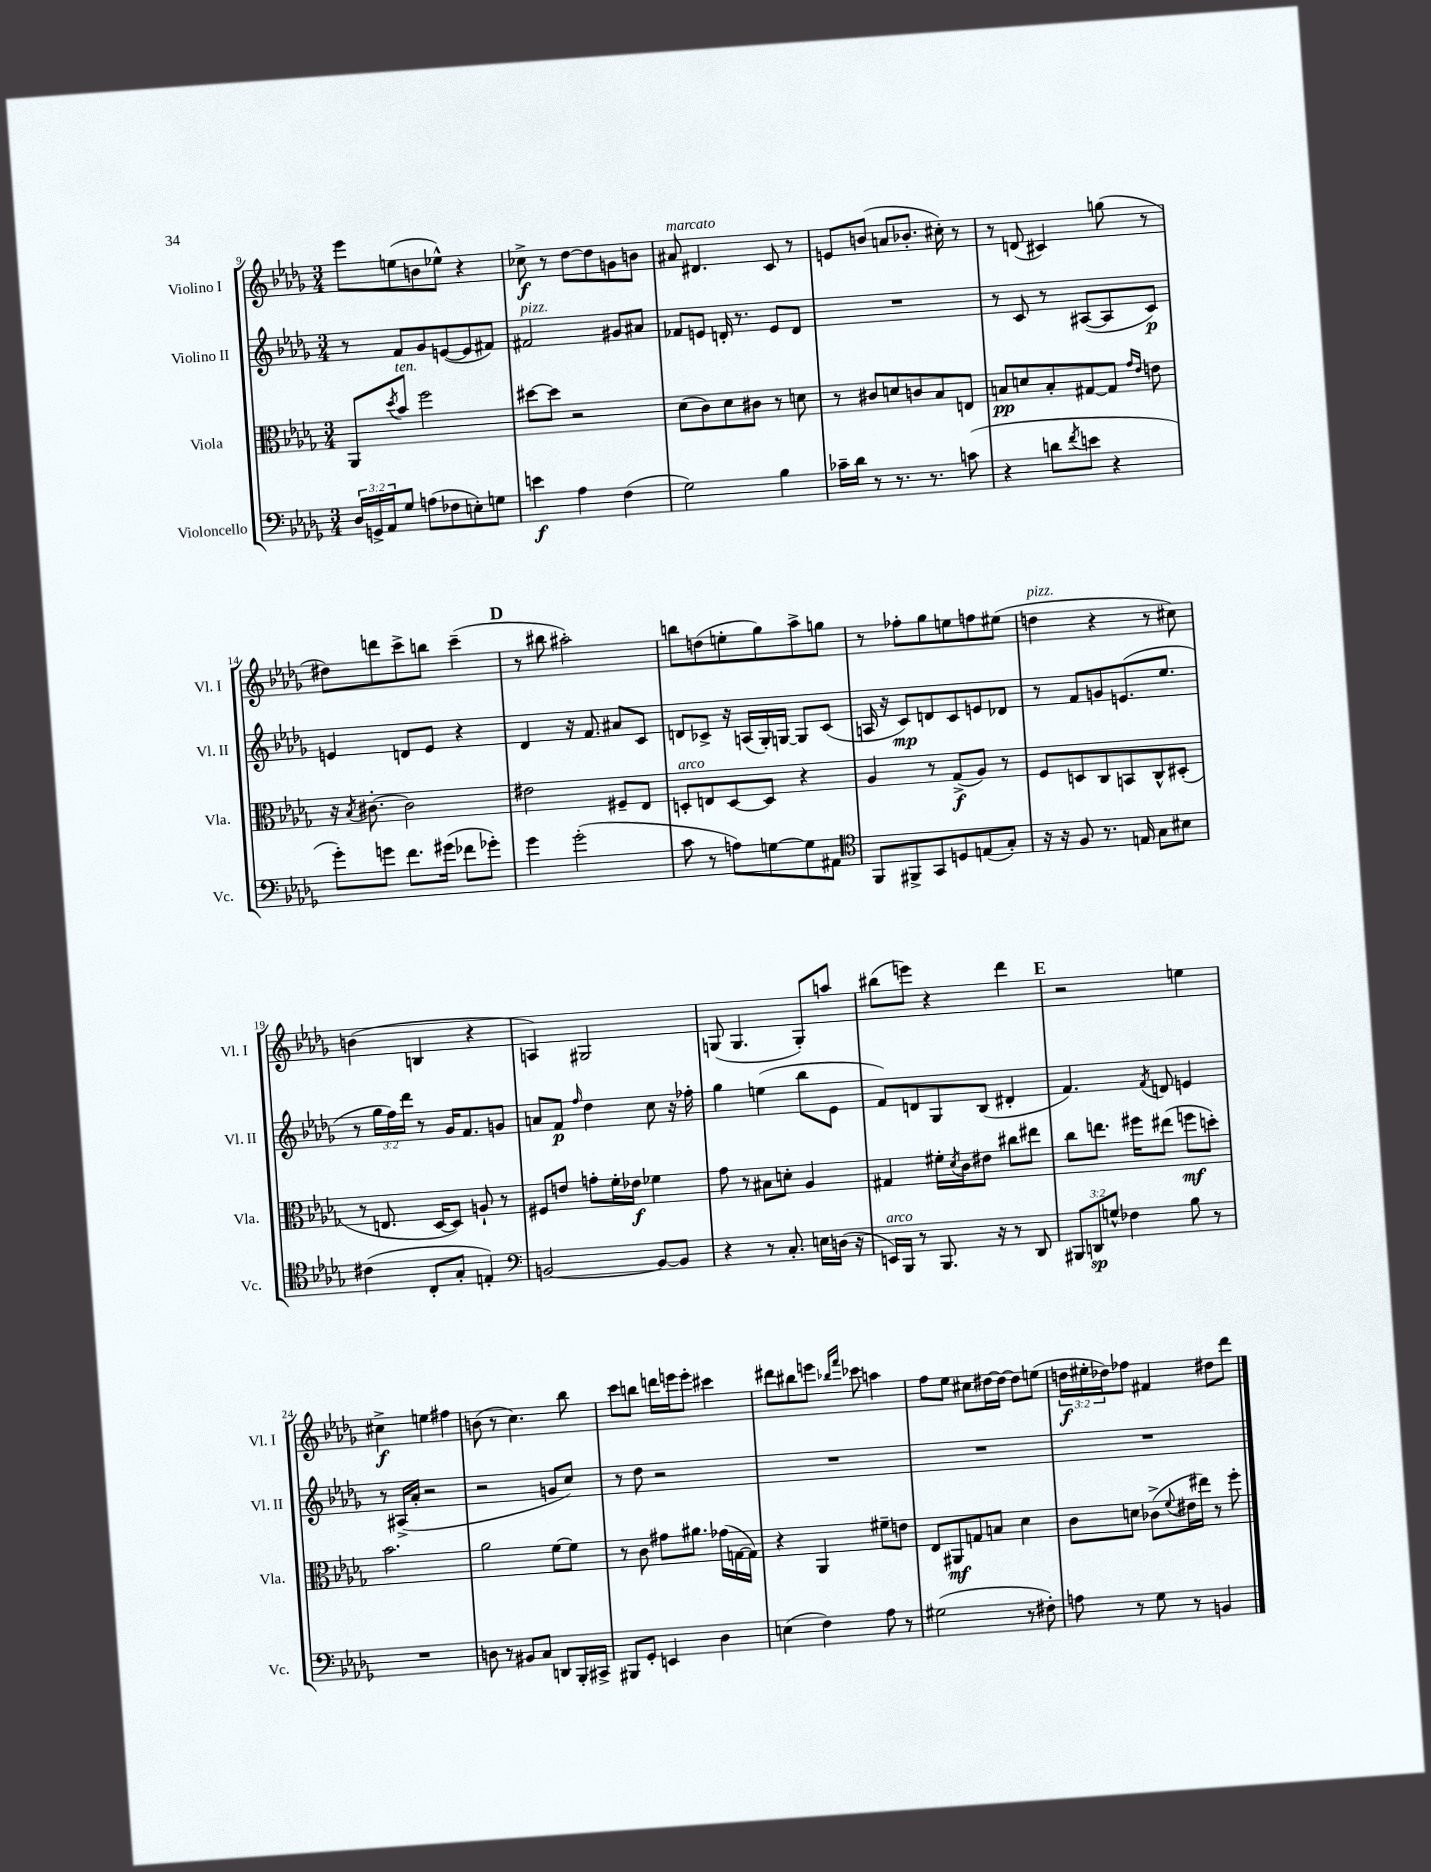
<<
\new StaffGroup <<
\new Staff = "s0" \with { instrumentName = "Violino I" shortInstrumentName = "Vl. I" } {
    \clef treble \key des \major \numericTimeSignature \time 3/4 \override Staff.TupletNumber.text = #tuplet-number::calc-fraction-text
    ees'''8 e''8( b'8 ees''8-^) r4 |
    ces''8->\f r8 des''8~ des''8 g'8 b'8 |
    ais'8^\markup { \italic "marcato" } dis'4. c'8 r8 |
    e'8 b'8( a'8 bes'8.-. cis''16-.) r8 |
    r8 d'8( cis'4) g''8( r8 |
    dis''8) d'''8 c'''8-> b''8 c'''4--( |
    \mark \markup { \bold "D" } r8 bis''8 ais''2-.) |
    b''8 d''8( e''8-. ges''8) aes''8-> g''8 |
    r8 fes''8-. ges''8 e''8 f''8 eis''8( |
    d''4^\markup { \italic "pizz." } r4 r8 cis''8) |
    b'4( b4 r4 |
    a4) gis2 |
    g8( g4. g8-.) a''8 |
    bis''8( e'''8) r4 des'''4 |
    \mark \markup { \bold "E" } r2 e''4 |
    cis''4->\f e''4 fis''4 |
    b'8( r8 c''4.) bes''8 |
    c'''8 b''8 d'''16 e'''16 e'''8-. cis'''4 |
    dis'''8 bis''8 e'''8 \grace { bes''16 f'''16 } ces'''8 a''4 |
    f''8 ees''8 cis''8 dis''16~ dis''16~ dis''8 e''8( |
    \tuplet 3/2 { d''16\f eis''16-. des''16) } fes''8 fis'4 dis''8 des'''8 \bar "|." |
}
\new Staff = "s1" \with { instrumentName = "Violino II" shortInstrumentName = "Vl. II" } {
    \clef treble \key des \major \numericTimeSignature \time 3/4 \override Staff.TupletNumber.text = #tuplet-number::calc-fraction-text
    r8 f'8 ges'8 e'8~( e'8 fis'8) |
    fis'2^\markup { \italic "pizz." } gis'8 ais'8 |
    fes'8 e'8 d'16-. r8. e'8 d'8 |
    R2. |
    r8 c'8 r8 ais8~( ais8 c'8\p) |
    e'4 d'8 e'8 r4 |
    \mark \markup { \bold "D" } des'4 r16 f'8. ais'8 c'8 |
    d'8 ces'8-> r16 a16( ges16-.) g16~ g8 ces'8( |
    a16 r16 c'8\mp) d'8 c'8 e'8 des'8 |
    r8 f'8 g'8 e'8.( ees''8. |
    r8 \tuplet 3/2 { ges''16 f''16) des'''16 } r8 ges'16 f'8. g'8 |
    a'8 f'8\p \grace { f''16 } des''4 c''8 r16 fes''16-. |
    ges''4 e''4( bes''8 ees'8 |
    f'8) d'8 ges8 bes8( dis'4-. |
    \mark \markup { \bold "E" } f'4.) \acciaccatura { f'8 } d'8 e'4 |
    r8 ais16->( aes'16-. r2 |
    r2 g'8 c''8) |
    r8 des''8 r2 |
    R2. |
    R2. |
    R2. \bar "|." |
}
\new Staff = "s2" \with { instrumentName = "Viola" shortInstrumentName = "Vla." } {
    \clef alto \key des \major \numericTimeSignature \time 3/4
    aes,8 \acciaccatura { des''8 } bes'8^\markup { \italic "ten." } f''2 |
    dis''8~ dis''8 r2 |
    des'8( c'8) des'8 cis'8 r8 d'8 |
    r8 cis'8 d'8 c'8 bes8 e8 |
    b8\pp d'8 b8-. gis8~ gis8 \grace { ges'16 ees'16 } e'8 |
    r16 \acciaccatura { bes8 } cis'8.~-. cis'2 |
    \mark \markup { \bold "D" } eis'2 fis8-- ees8 |
    d8-.^\markup { \italic "arco" } e8 d8~ d8 r4 |
    aes4 r8 ges8->\f( aes8) r8 |
    f8 d8 c8 b,8 c8-^ dis8-.( |
    r8 e8. des16~ des8) a8-! r8 |
    fis8 e'8 g'8-. f'16-. ees'16\f fes'4 |
    ges'8 r8 bis8 d'8-. aes4 |
    gis4 fis'16-. \acciaccatura { des'8 } c'16 eis'8 cis''8 eis''8 |
    \mark \markup { \bold "E" } c''8 e''8. fis''16 eis''8( f''8\mf d''8-.) |
    bes'2. |
    aes'2 f'8~ f'8 |
    r8 c'8 gis'8 ais'8. ges'16( g16~ g16) |
    r4 aes,4 fis'8-- e'8 |
    ees8 ais,8\mf g8 b8 des'4 |
    c'8 d'8 ces'8->( \appoggiatura { f'8 } eis'16 eis''16) r8 f''8-. \bar "|." |
}
\new Staff = "s3" \with { instrumentName = "Violoncello" shortInstrumentName = "Vc." } {
    \clef bass \key des \major \numericTimeSignature \time 3/4 \override Staff.TupletNumber.text = #tuplet-number::calc-fraction-text
    \tuplet 3/2 { des16 g,16-> aes,16 } ges8 a8( fes8 e8-.) g8 |
    e'4\f aes4 f4( |
    ges2) bes4 |
    ces'16-- des'16 r8 r8. r8. c'8( |
    r4 d'8 \acciaccatura { f'8 } e'8 r4 |
    ges'8-.) g'8 f'8. gis'16( fes'8 ges'8-.) |
    \mark \markup { \bold "D" } ges'4 ges'2-.( |
    c'8 r8 a8) g8~ g8 ais,8 |
    \clef tenor f,8 fis,8-> ges,8 d8 e8( ges8-.) |
    r16 r16 f8 r8. e16 ges8 bis8 |
    cis'4( c8-. ges8-. e4-.) |
    \clef bass b,2~ b,8~ b,8 |
    r4 r8 c8.-. e16 d16( r16 |
    e,16^\markup { \italic "arco" }) bes,,16 r8 bes,,8. r16 r8 des,8 |
    \mark \markup { \bold "E" } \tuplet 3/2 { bis,,8 d,8\sp g8-^ } fes4 bes8 r8 |
    R2. |
    d8 r8 bis,8 c8 d,8 bes,,16-. cis,16-> |
    bis,,8 ges,8-. e,4 des4 |
    e4( f4) aes8 r8 |
    gis2( r8 fis8-.) |
    a8 r8 ges8 r8 b,4 \bar "|." |
}
>>
>>
\layout { \context { \Score currentBarNumber = #9 } }
